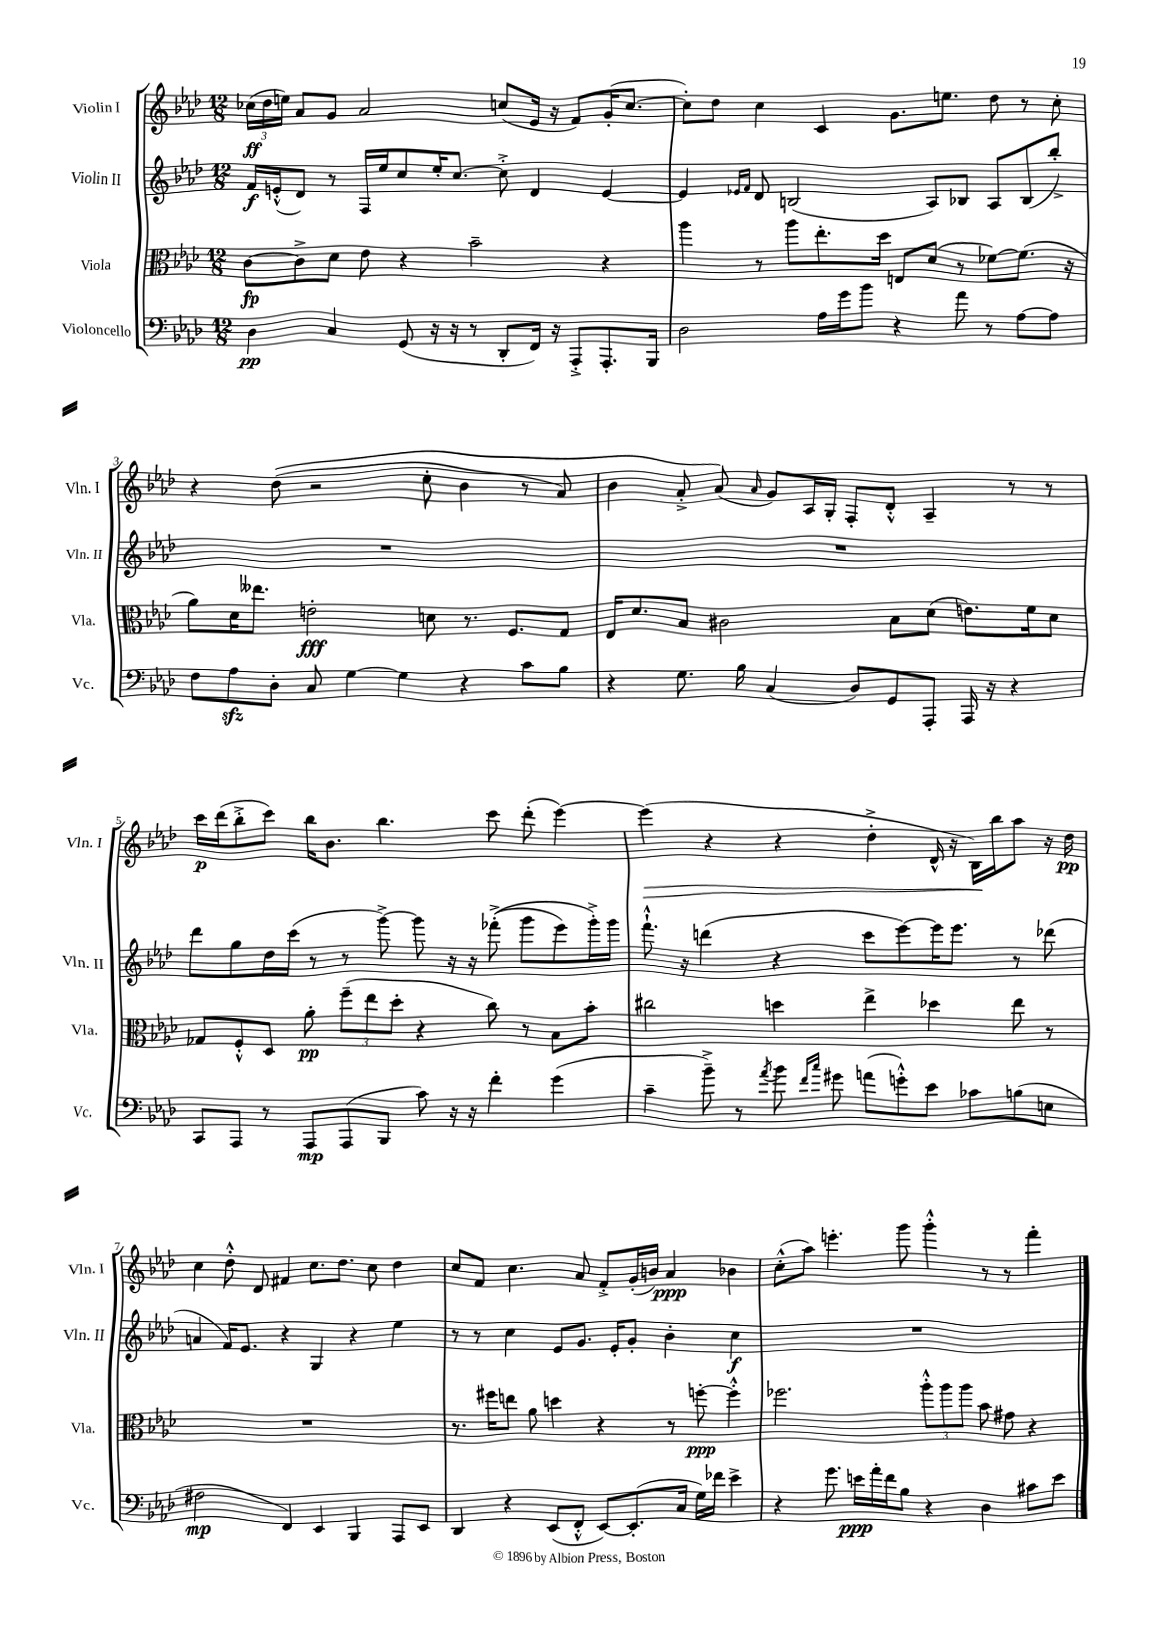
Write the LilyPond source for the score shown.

<<
\new StaffGroup <<
\new Staff = "s0" \with { instrumentName = "Violin I" shortInstrumentName = "Vln. I" } {
    \clef treble \key aes \major \numericTimeSignature \time 12/8
    \autoBeamOff \tuplet 3/2 { ces''16[\ff( des''16 e''16]) } aes'8[ g'8] aes'2 c''8[( ees'16] r16 f'8[) g'16-.( c''8.]~ |
    c''8[-.) des''8] c''4 c'4 g'8.[ e''8.] des''8 r8 c''8-. |
    r4 des''8(\( r2 c''8-. bes'4 r8 aes'8) |
    bes'4 aes'8-.-> aes'8(\) \grace { aes'16 } g'8[) aes16 g16]-. f8[-. des'8]-.-^ aes4-- r8 r8 |
    c'''16[\p des'''16( bes''8-.-> c'''8]) bes''16[ bes'8.] bes''4. c'''8 des'''8-.( ees'''4~) |
    ees'''4\>( r4 r4 des''4-.-> des'16-^ r16 bes16[\!) bes''16 aes''8] r16 des''16\pp |
    c''4 des''8-.-^ des'8 fis'4 c''8.[ des''8.] c''8 des''4 |
    c''8[ f'8] c''4. aes'8 f'8[-.-> g'16-.( b'16]) aes'4\ppp bes'4 |
    c''8[-.-^( aes''8]) e'''4.-. g'''8 g'''4-.-^ r8 r8 f'''4-. \bar "|." |
}
\new Staff = "s1" \with { instrumentName = "Violin II" shortInstrumentName = "Vln. II" } {
    \clef treble \key aes \major \numericTimeSignature \time 12/8
    \autoBeamOff f'16[\f e'16-.-^( des'8]) r8 f16[ ees''16 c''8 ees''16-. c''8.]~ c''8-.-> des'4 e'4~ |
    e'4 \grace { ees'16[ f'16] } des'8 b2( aes8[) bes8] aes8[ bes8( bes''8]-.->) |
    R1. |
    R1. |
    des'''8[ g''8 des''16 c'''16]( r8 r8 g'''8~->) g'''8 r16 r16 fes'''8-.->(\( g'''8[ ees'''8) g'''16-.->\) g'''16] |
    f'''8.-!-^ r16 d'''4( r4 c'''8[ ees'''8~) ees'''16 ees'''8.] r8 des'''8( |
    a'4 f'16[) ees'8.] r4 g4 r4 ees''4 |
    r8 r8 c''4 ees'8[ g'8.] ees'16[-. g'8]-. bes'4-. c''4\f |
    R1. \bar "|." |
}
\new Staff = "s2" \with { instrumentName = "Viola" shortInstrumentName = "Vla." } {
    \clef alto \key aes \major \numericTimeSignature \time 12/8
    \autoBeamOff c'8[~\fp c'8-> des'8] ees'8 r4 bes'2-- r4 |
    aes''4 r8 aes''8[ ees''8.-. des''16] e8[ des'8]( r8 fes'8[~) fes'8.]( r16 |
    aes'8[) des'16 eeses''8.] e'2-.\fff d'8 r8. f8.[ g8] |
    ees16[ des'8. bes8] cis'2 bes8[ des'8]( e'8.[) f'16 des'8] |
    ges8[ f8-.-^ des8] aes'8-.\pp \tuplet 3/2 { f''8[--( ees''8 des''8]-. } r4 c''8) r8 bes8[ bes'8]-. |
    cis''2 d''4 ees''4-> des''4 ees''8 r8 |
    R1. |
    r8. fis''16[ e''8] aes'8 d''4 r4 r8 f''8~-.\ppp f''4-.-^ |
    fes''2. \tuplet 3/2 { aes''8[-.-^ aes''8 aes''8] } bes'8 gis'8 r4 \bar "|." |
}
\new Staff = "s3" \with { instrumentName = "Violoncello" shortInstrumentName = "Vc." } {
    \clef bass \key aes \major \numericTimeSignature \time 12/8
    \autoBeamOff des4\pp c4 g,8( r16 r16 r8 des,8[-. f,16]) r16 aes,,8[-.-> aes,,8.-. bes,,16] |
    des2 aes16[ g'16 bes'8] r4 aes'8 r8 aes8[~ aes8] |
    f8[ aes8\sfz des8]-. c8 g4~ g4 r4 c'8[ bes8] |
    r4 g8. bes16 c4( des8[) g,8 aes,,8]-. aes,,16 r16 r4 |
    c,8[ aes,,8] r8 aes,,8[\mp aes,,8( bes,,8] c'8) r16 r16 f'4-. g'4( |
    c'4-- bes'8--->) r8 \acciaccatura { aes'8 } bes'8 \grace { f'16[ c''16] } gis'8 a'8[( g'8-.-^) ees'8] ces'8[ b8( e8] |
    fis2\mp f,4) ees,4 bes,,4 aes,,8[ ees,8] |
    des,4 r4 ees,8[( f,8]-.-^ ees,8[~) ees,8.-.( c16] g16[) fes'16] ees'4-> |
    r4 g'8. e'16[\ppp aes'16-. f'16 bes8] r4 des4 cis'8[ e'8] \bar "|." |
}
>>
>>
